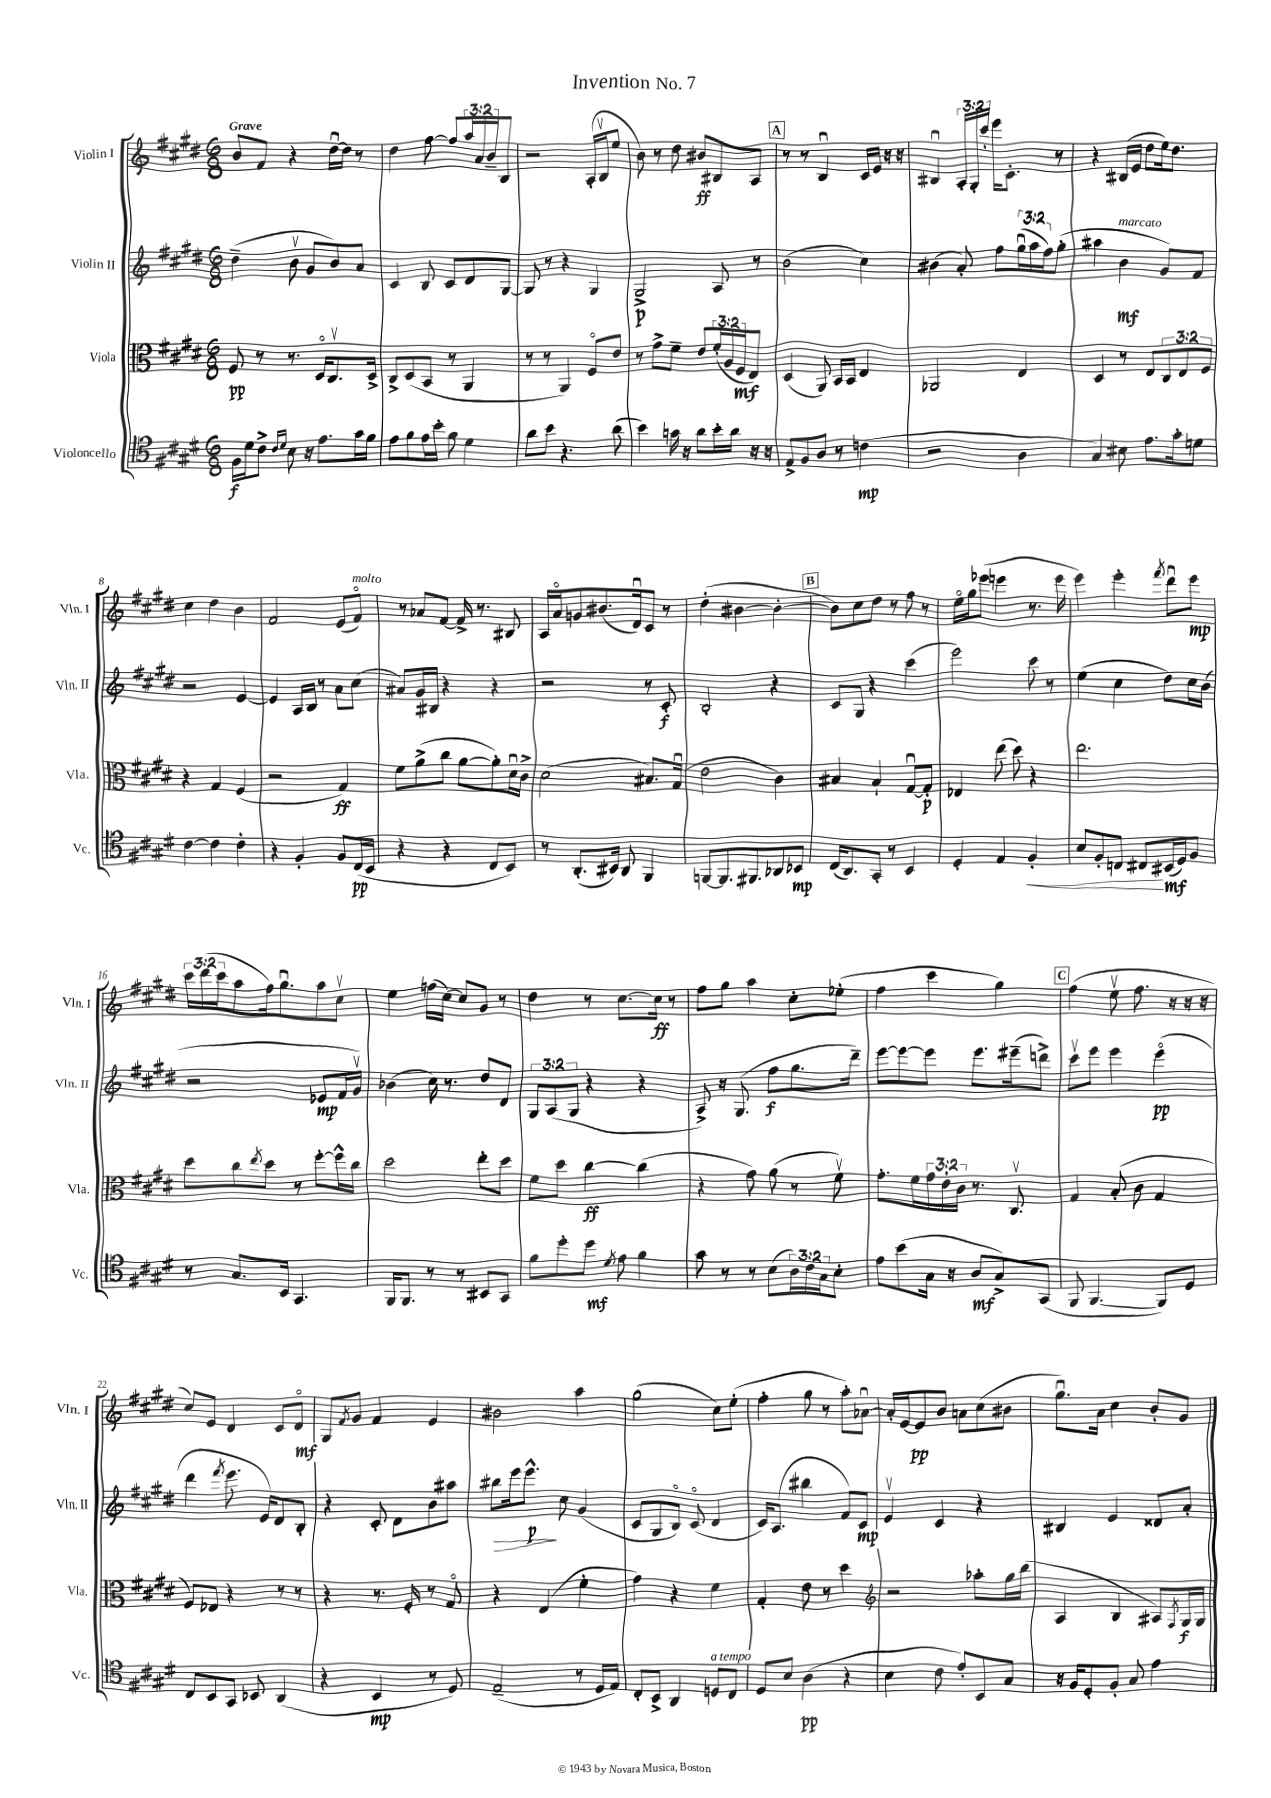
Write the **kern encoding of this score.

**kern	**kern	**kern	**kern
*staff4	*staff3	*staff2	*staff1
*clefC4	*clefC3	*clefG2	*clefG2
*k[f#c#g#d#]	*k[f#c#g#d#]	*k[f#c#g#d#]	*k[f#c#g#d#]
*M6/8	*M6/8	*M6/8	*M6/8
16F#	8F#	(4dd#~	8b
16d#	.	.	.
8c#^	8r	.	8f#
16qqc#	.	.	.
16qqd#	.	.	.
8B	8.r	8bv	4r
16r	.	8g#	.
8.e	16D#o	.	.
.	8.C#v	8b)	[16dd#u
.	.	.	16dd#]
16g#	.	8a	8r
16f#	16D#^	.	.
=	=	=	=
8e	8C#^	4c#	4dd#
8f#	(8D#	.	.
16e	8BB	8B	[8ff#
16b'	.	.	.
8f#	8r	8c#	8ff#]
4d#	4AA	8d#	24aa
.	.	.	24a
.	.	.	24b~
.	.	[8G#	8B
=	=	=	=
8a	8r	8G#]	2r
8b	8r	8r	.
4.r	4AA)	4r	.
.	8F#o	4G#	(16A'
.	.	.	16Bv
(8a	8e	.	8ee
=	=	=	=
4b)	8r	2G#^	8b)
.	8g#^	.	8r
16g	8f#~	.	8dd#
16r	.	.	.
8a	8e	.	8b#
16b'	(24f#'	8A	8B#
.	24A	.	.
16a	.	.	.
.	24F#	.	.
16r	8E)	8r	8A
16r	.	.	.
=	=	=	=
8E^	(4D#	(2b	8r
8F#	.	.	8r
8A	8AA)	.	4Bu
8r	16BB	.	.
.	16BB	.	.
(4c	4E	4cc#)	16c#
.	.	.	16e
.	.	.	16r
.	.	.	16r
=	=	=	=
2r	2AA-	(4b#	4B#u
.	.	8a')	24A'
.	.	.	24G#'
.	.	.	24ccc#'
.	.	8ff#	16eee
.	.	.	8.c#'
4A	4E	(24gg#u	.
.	.	24aa	.
.	.	24ff#)	.
.	.	(8gg#'	8r
=	=	=	=
4G#)	4D#	4aa#	4r
8B#	8r	4b	(16B#
.	.	.	16e
8.e	8E	.	8dd#
.	12C#	8g#)	16ee)
16g#'	.	.	8.dd#
.	12E	.	.
8d	.	8f#	.
.	12F#	.	.
=	=	=	=
[4c#	4r	2r	4cc#
4c#]	4G#	.	4dd#
4c#'	(4F#	[4e	4b
=	=	=	=
4r	2r	4e]	2f#
4F#'	.	16A	.
.	.	16B	.
.	.	8r	.
8F#	4G#)	8a	(8e
(16C#	.	(8cc#	8f#o)
16BB	.	.	.
=	=	=	=
4r	8f#	8a#)	8r
.	(8a^	16g#	8a-
.	.	16B#	.
4r	8cc#	4r	[8f#
.	[8a	.	16f#^]
.	.	.	8.r
8C#	8a'])	4r	.
8BB)	16d#u	.	8B#
.	16c#^	.	.
=	=	=	=
8r	(2d#	2r	16A
.	.	.	16ao
(8.AA'	.	.	8g
.	.	.	(8.b#
16BB#)	.	.	.
8AA	.	.	.
.	.	.	16d#u)
4FF#	8.B#)	8r	8c#
.	.	8c#'	8r
.	(16G#u	.	.
=	=	=	=
[8FF	2e	2B'	(4dd#'
8.FF]	.	.	.
.	.	.	[4b#
8.FF#	.	.	.
8AA-	4c#)	4r	4b#'_
8BB-	.	.	.
=	=	=	=
(16C#	4B#	8c#	8b#])
8.AA)	.	.	.
.	.	8G#	8cc#
8GG#'	4B#`	4r	8dd#
8r	.	.	8r
4BB	[8G#u	(4ccc#	8ff#
.	8G#']	.	8r
=	=	=	=
4D#'	4E-	2eee)	16eeo
.	.	.	16gg#
.	.	.	(8eee-
4E	(8ee	.	4eee
.	8dd#)	.	.
4F#'	4r	8ccc#	8.r
.	.	8r	.
.	.	.	16eee
=	=	=	=
8B	2.ee	(4ee	4eee)
8F#'	.	.	.
8C	.	4cc#	4eee'
8C#	.	.	.
.	.	.	8qfff#
(16BB#	.	8dd#)	8ddd#u
16D#)	.	.	.
8F#	.	16cc#	8eee
.	.	(16b	.
=	=	=	=
8r	8dd#	2r	24ccc#
.	.	.	(24ddd#
.	.	.	24ccc#
8.G#	8cc#	.	8aa
.	8qee	.	.
.	8dd#	.	16ff#)
16BB	.	.	8.gg#u
4.GG#	8r	.	.
.	[8ff#'	8e-	8aa
.	16ff#^^]	16f#	8cc#v
.	16cc#	16g#v)	.
=	=	=	=
16FF#	2dd#	(4b-	4ee
8.FF#	.	.	.
8r	.	16cc#)	(16ff
.	.	8.r	[16cc#)
8r	.	.	8cc#]
8BB#	8ee'	8dd#	8g#
8GG#	8dd#	8d#	8r
=	=	=	=
8f#	8f#	12G#	4dd#
.	.	(12A	.
8dd#'	8dd#	.	.
.	.	12G#	.
8dd#	[4cc#	4r	8r
8qd#	.	.	.
8e	.	.	[8.cc#
4f#	(4cc#]	4r	.
.	.	.	16cc#]
.	.	.	8r
=	=	=	=
8g#	4r	8A^)	8ff#
8r	.	16r	8gg#
.	.	(8.G#	.
8r	8g#)	.	4aa
(8B	(8a	8ff#	.
24A)	8r	8.gg#	8cc#'
24c#	.	.	.
24G#	.	.	.
8B'	8f#v)	.	(8ee-'
.	.	16ddd#~)	.
=	=	=	=
8e	8.g#'	[8eee	4ff#
(8b	.	8eee_	.
.	16f#	.	.
16G#	24g#	8eee]	4ccc#
.	24e'	.	.
16r	.	.	.
.	24c#	.	.
8A	8.r	8.eee	.
8G#^)	.	.	4gg#)
.	8.C#v	(16eee#~	.
(8GG#	.	8ddd^)	.
=	=	=	=
8FF#	4G#	8ccc#v	(4ff#
[4.FF#	.	8eee	.
.	(8B'	4eee	8eev
.	8c#	.	8.ff#
8FF#])	4G#	(4eeeo	.
.	.	.	16r
8D#	.	.	16r
.	.	.	16r
=	=	=	=
8C#	8F#)	4ddd#	8cc#)
8BB	8E-	.	8e
.	.	8qfff#	.
8GG#	4r	8.eee	4d#
8BB-	.	.	.
.	.	16e)	.
(4AA	8r	8d#	8c#
.	8r	8B'	8d#o
=	=	=	=
4r	4r	4r	8G#
.	.	.	8qf#
.	.	.	8g#
4BB	8.r	8c#'	4f#
.	.	8d#	.
.	16F#'	.	.
8r	8r	8b	4e
8D#)	8G#o	8aa#	.
=	=	=	=
(2E~	4r	8bb#	2b#
.	.	16eee	.
.	.	8.eee^^	.
.	(4E	.	.
.	.	8cc#	.
8r	4f#'	(4g#	4aa
16D#	.	.	.
16E)	.	.	.
=	=	=	=
8C#'	4g#)	8c#	(2gg#
8BB^	.	8G#	.
4AA	4r	8Bo)	.
.	.	(8c#o	.
8D	4f#	4d#	8cc#)
8C#	.	.	(8ee'
=	=	=	=
8D#	4G#'	16c#)	4ff#'
.	.	(8.A	.
8B	.	.	.
(4A	8e	4bb#	8gg#
.	8r	.	8r
4r	4dd#	8f#)	8aa')
.	.	8c#	[8a-u
=	=	=	=
*	*clefG2	*	*
4B	2r	4ev	16a-']
.	.	.	[16e
.	.	.	8e]
8c#	.	4c#	8b
8e')	.	.	8a
8BB	8aa-'	4r	(8cc#
8G#	16gg#	.	8b#
.	(16bb	.	.
=	=	=	=
16r	4A	4B#	8.gg#u)
16F#	.	.	.
8D#'	.	.	.
.	.	.	16a
8F#'	4B	4e	4cc#
8G#	.	.	.
4e	8A#)	8d##	8b'
.	8qF#	.	.
.	16G#	8a'	8g#
.	16G#	.	.
==	==	==	==
*-	*-	*-	*-
